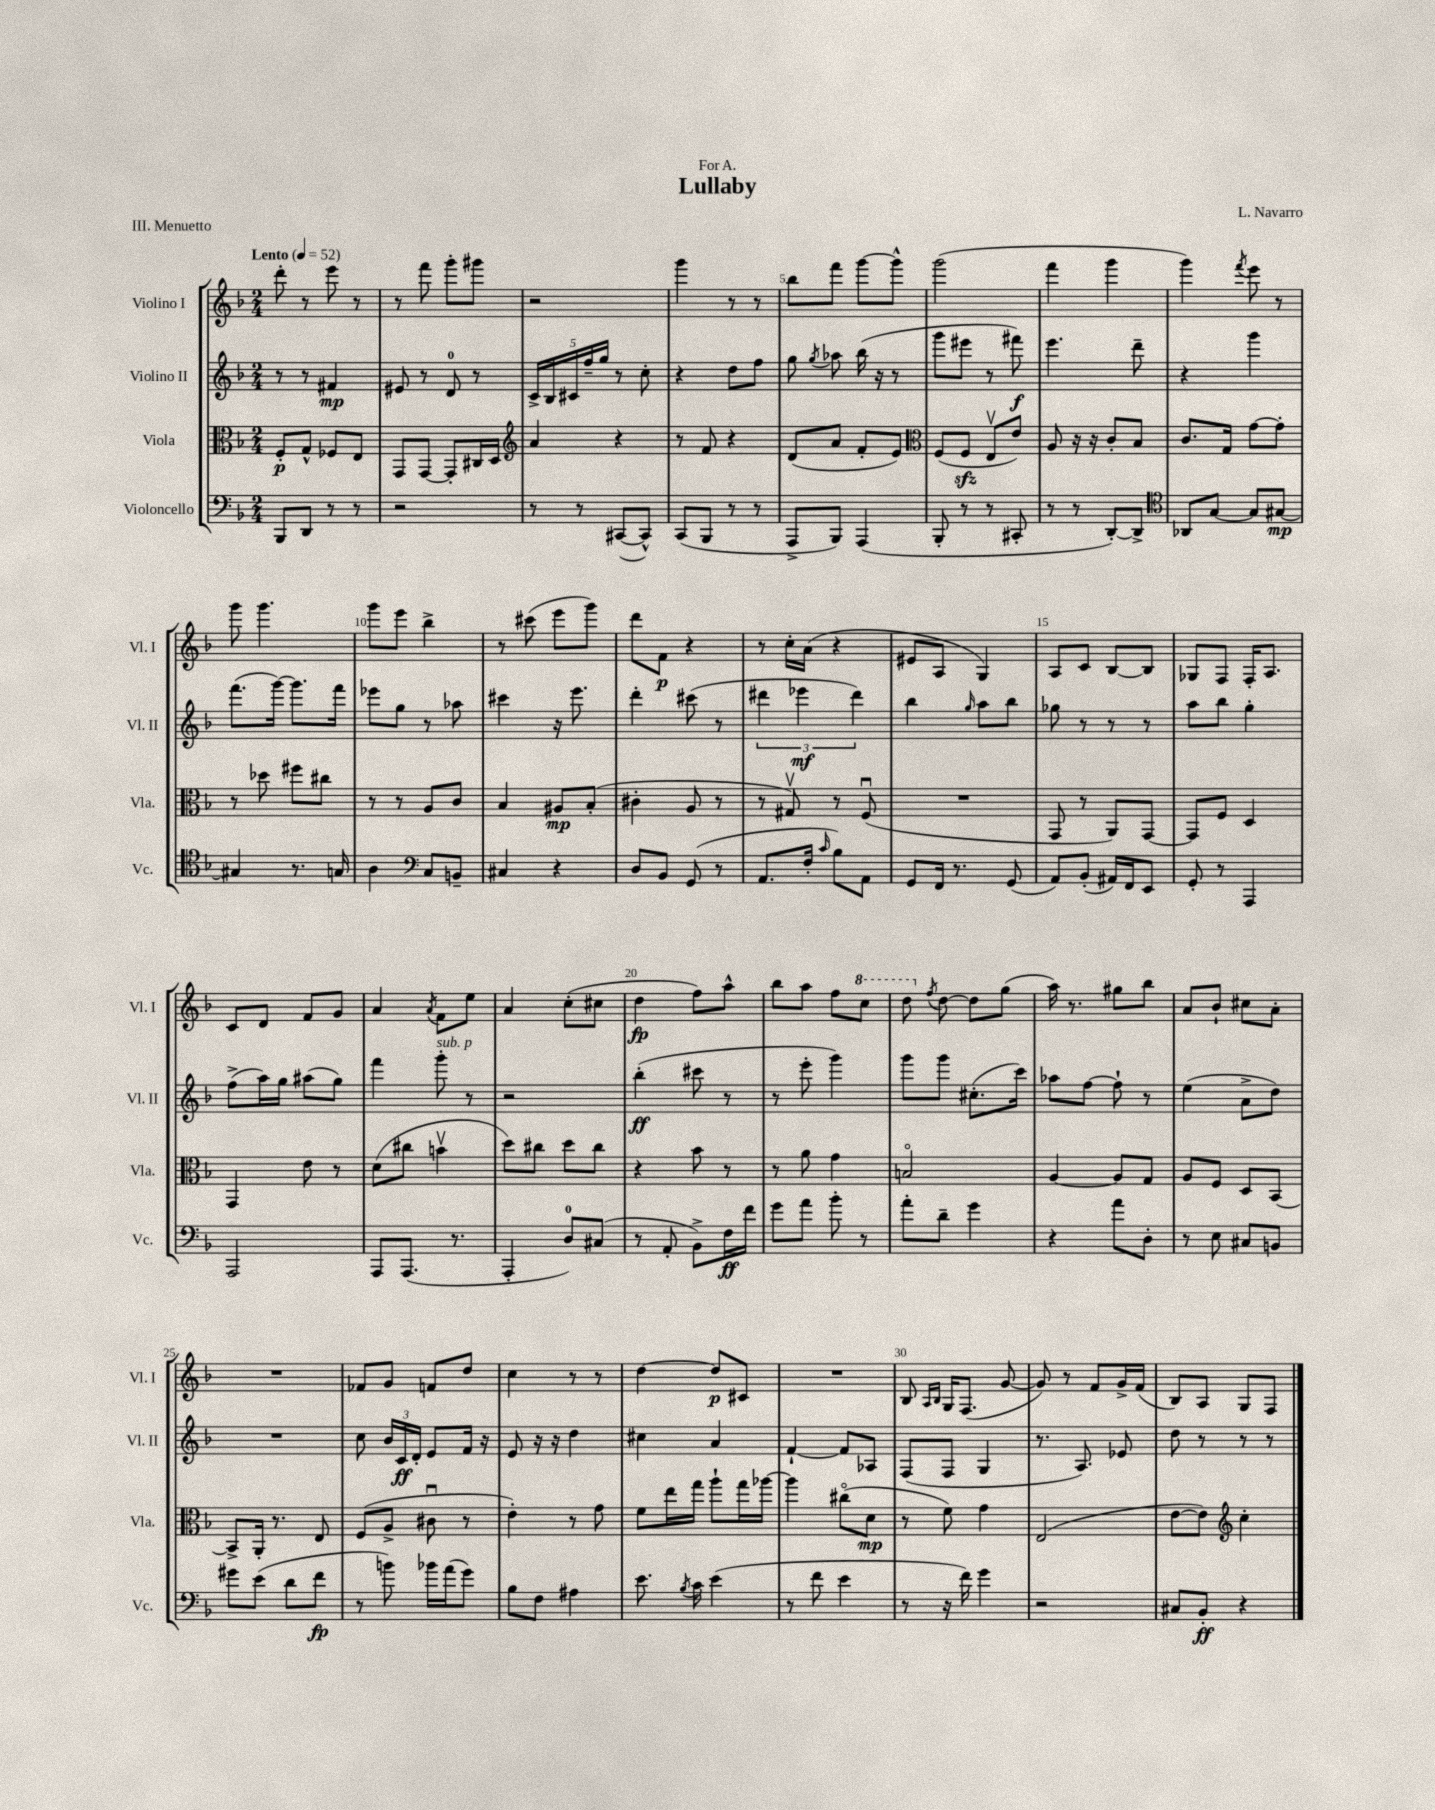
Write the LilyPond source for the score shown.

\header { title = "Lullaby" composer = "L. Navarro" dedication = "For A." piece = "III. Menuetto" }
<<
\new StaffGroup <<
\new Staff = "s0" \with { instrumentName = "Violino I" shortInstrumentName = "Vl. I" } {
    \clef treble \key f \major \numericTimeSignature \time 2/4 \tempo "Lento" 4 = 52
    \autoBeamOff d'''8-. r8 e'''8 r8 |
    r8 f'''8 g'''8[-. gis'''8] |
    r2 |
    g'''4 r8 r8 |
    bes''8[ f'''8] g'''8[~ g'''8]-^ |
    g'''2( |
    f'''4 g'''4 |
    g'''4) \acciaccatura { f'''8 } e'''8 r8 |
    g'''8 g'''4. |
    g'''8[ e'''8] bes''4-> |
    r8 cis'''8( e'''8[ g'''8]) |
    d'''8[ f'8]\p r4 |
    r8 c''16[-. a'16]( r4 |
    eis'8[ a8] g4) |
    a8[ c'8] bes8[~ bes8] |
    ges8[ f8] f16[-. a8.] |
    c'8[ d'8] f'8[ g'8] |
    a'4 \acciaccatura { a'8 } f'8[ e''8] |
    a'4 c''8[-.( cis''8] |
    d''4\fp f''8[) a''8]-^ |
    bes''8[ a''8] f''8[ \ottava #1 c'''8] |
    d'''8 \ottava #0 \acciaccatura { f''8 } d''8~ d''8[ g''8]( |
    a''16) r8. gis''8[ bes''8] |
    a'8[ bes'8]-! cis''8[ a'8]-. |
    R2 |
    fes'8[ g'8] f'8[ d''8] |
    c''4 r8 r8 |
    d''4~ d''8[\p cis'8] |
    R2 |
    bes8 \grace { a16[ bes16] } g16[ f8.]( g'8~ |
    g'8) r8 f'8[ g'16-> f'16]( |
    bes8[) a8] g8[ f8] \bar "|." |
}
\new Staff = "s1" \with { instrumentName = "Violino II" shortInstrumentName = "Vl. II" } {
    \clef treble \key f \major \numericTimeSignature \time 2/4
    \autoBeamOff r8 r8 fis'4\mp |
    eis'8 r8 d'8-0 r8 |
    \tuplet 5/4 { c'16[-> bes16 cis'16 f''16-- g''16] } r8 c''8-. |
    r4 d''8[ f''8] |
    g''8 \acciaccatura { g''8 } aes''8 bes''16( r16 r8 |
    g'''8[ eis'''8] r8 fis'''8\f) |
    e'''4. d'''8-- |
    r4 g'''4 |
    f'''8.[( g'''16]~) g'''8.[ f'''16] |
    ees'''8[ g''8] r8 aes''8 |
    cis'''4 r16 e'''8. |
    d'''4-. cis'''8( r8 |
    \tuplet 3/2 { dis'''4 ees'''4\mf dis'''4) } |
    bes''4 \grace { g''16 } a''8[ bes''8] |
    ges''8 r8 r8 r8 |
    a''8[ bes''8] g''4-. |
    f''8[->( a''16) g''16] ais''8[( g''8]) |
    f'''4 g'''8-.^\markup { \italic "sub. p" } r8 |
    r2 |
    bes''4-.\ff( cis'''8 r8 |
    r8 e'''8-. g'''4) |
    g'''8[ g'''8] cis''8.[-.( c'''16]) |
    aes''8[ f''8]~ f''8-! r8 |
    e''4( a'8[-> d''8]) |
    R2 |
    c''8 \tuplet 3/2 { bes'16[ c'16\ff d'16]-. } e'8[ f'16] r16 |
    e'8 r16 r16 d''4 |
    cis''4 a'4 |
    f'4~-! f'8[ aes8] |
    f8[( f8] g4 |
    r8. a8.) ees'8 |
    d''8 r8 r8 r8 \bar "|." |
}
\new Staff = "s2" \with { instrumentName = "Viola" shortInstrumentName = "Vla." } {
    \clef alto \key f \major \numericTimeSignature \time 2/4
    \autoBeamOff f8[-.\p g8]-^ fes8[ e8] |
    g,8[ g,8]~ g,8[-. cis16 d16] |
    \clef treble a'4 r4 |
    r8 f'8 r4 |
    d'8[( a'8] f'8[-. e'8]) |
    \clef alto f8[( f8]\sfz e8[\upbow e'8]) |
    a8 r16 r16 c'8[-. bes8] |
    c'8.[ g16] g'8[~ g'8]-. |
    r8 des''8 fis''8[ cis''8] |
    r8 r8 a8[ c'8] |
    bes4 ais8[\mp bes8]-.( |
    cis'4-. a8 r8 |
    r8 gis8\upbow) r8 f8\downbow( |
    R2 |
    g,8 r8 a,8[) g,8]~ |
    g,8[ f8] d4 |
    g,4 e'8 r8 |
    d'8[( cis''8] b'4\upbow |
    d''8[) cis''8] d''8[ cis''8] |
    r4 bes'8 r8 |
    r8 a'8 g'4 |
    b2\flageolet |
    a4~ a8[ g8] |
    a8[ f8] d8[ bes,8]~ |
    bes,8[-> a,16]-. r8. e8 |
    f8[( a8]-> cis'8\downbow r8 |
    e'4-.) r8 g'8 |
    f'8[ e''16 g''16] a''8[-! g''16 aes''16]~ |
    aes''4 cis''8[\flageolet( d'8]\mp |
    r8 f'8) g'4 |
    e2( |
    e'8[~ e'8]) \clef treble c''4-. \bar "|." |
}
\new Staff = "s3" \with { instrumentName = "Violoncello" shortInstrumentName = "Vc." } {
    \clef bass \key f \major \numericTimeSignature \time 2/4
    \autoBeamOff bes,,8[ d,8] r8 r8 |
    r2 |
    r8 r8 cis,8[~( cis,8]-^) |
    c,8[( bes,,8] r8 r8 |
    a,,8[-> bes,,8]) a,,4( |
    bes,,8-. r8 r8 cis,8-. |
    r8 r8 d,8[~-.) d,8]-> |
    \clef tenor aes,8[ g8]~ g8[ gis8]~\mp |
    gis4 r8. g16 |
    a4 \clef bass c8[ b,8]-- |
    cis4 r4 |
    d8[ bes,8] g,8( r8 |
    a,8.[ f16]-. \grace { c'16 } bes8[) a,8] |
    g,8[ f,16] r8. g,8( |
    a,8[) bes,8]-.( ais,16[) f,16 e,8] |
    g,8-. r8 a,,4 |
    a,,2 |
    a,,8[ a,,8.]( r8. |
    a,,4-. d8[-0) cis8]( |
    r8 a,8-. bes,8[->) f16\ff f'16] |
    g'8[ a'8] bes'8-. r8 |
    a'8[-. d'8]-- g'4 |
    r4 a'8[ d8]-. |
    r8 e8 cis8[ b,8] |
    gis'8[ e'8]( d'8[ f'8]\fp |
    r8 b'8) bes'16[ a'16( g'8]) |
    bes8[ f8] ais4 |
    e'8. \acciaccatura { bes8 } c'16 e'4( |
    r8 f'8 e'4 |
    r8 r16 f'16) g'4 |
    r2 |
    cis8[ bes,8]-.\ff r4 \bar "|." |
}
>>
>>
\layout { \context { \Score \override BarNumber.break-visibility = ##(#f #t #t) barNumberVisibility = #(every-nth-bar-number-visible 5) } }
